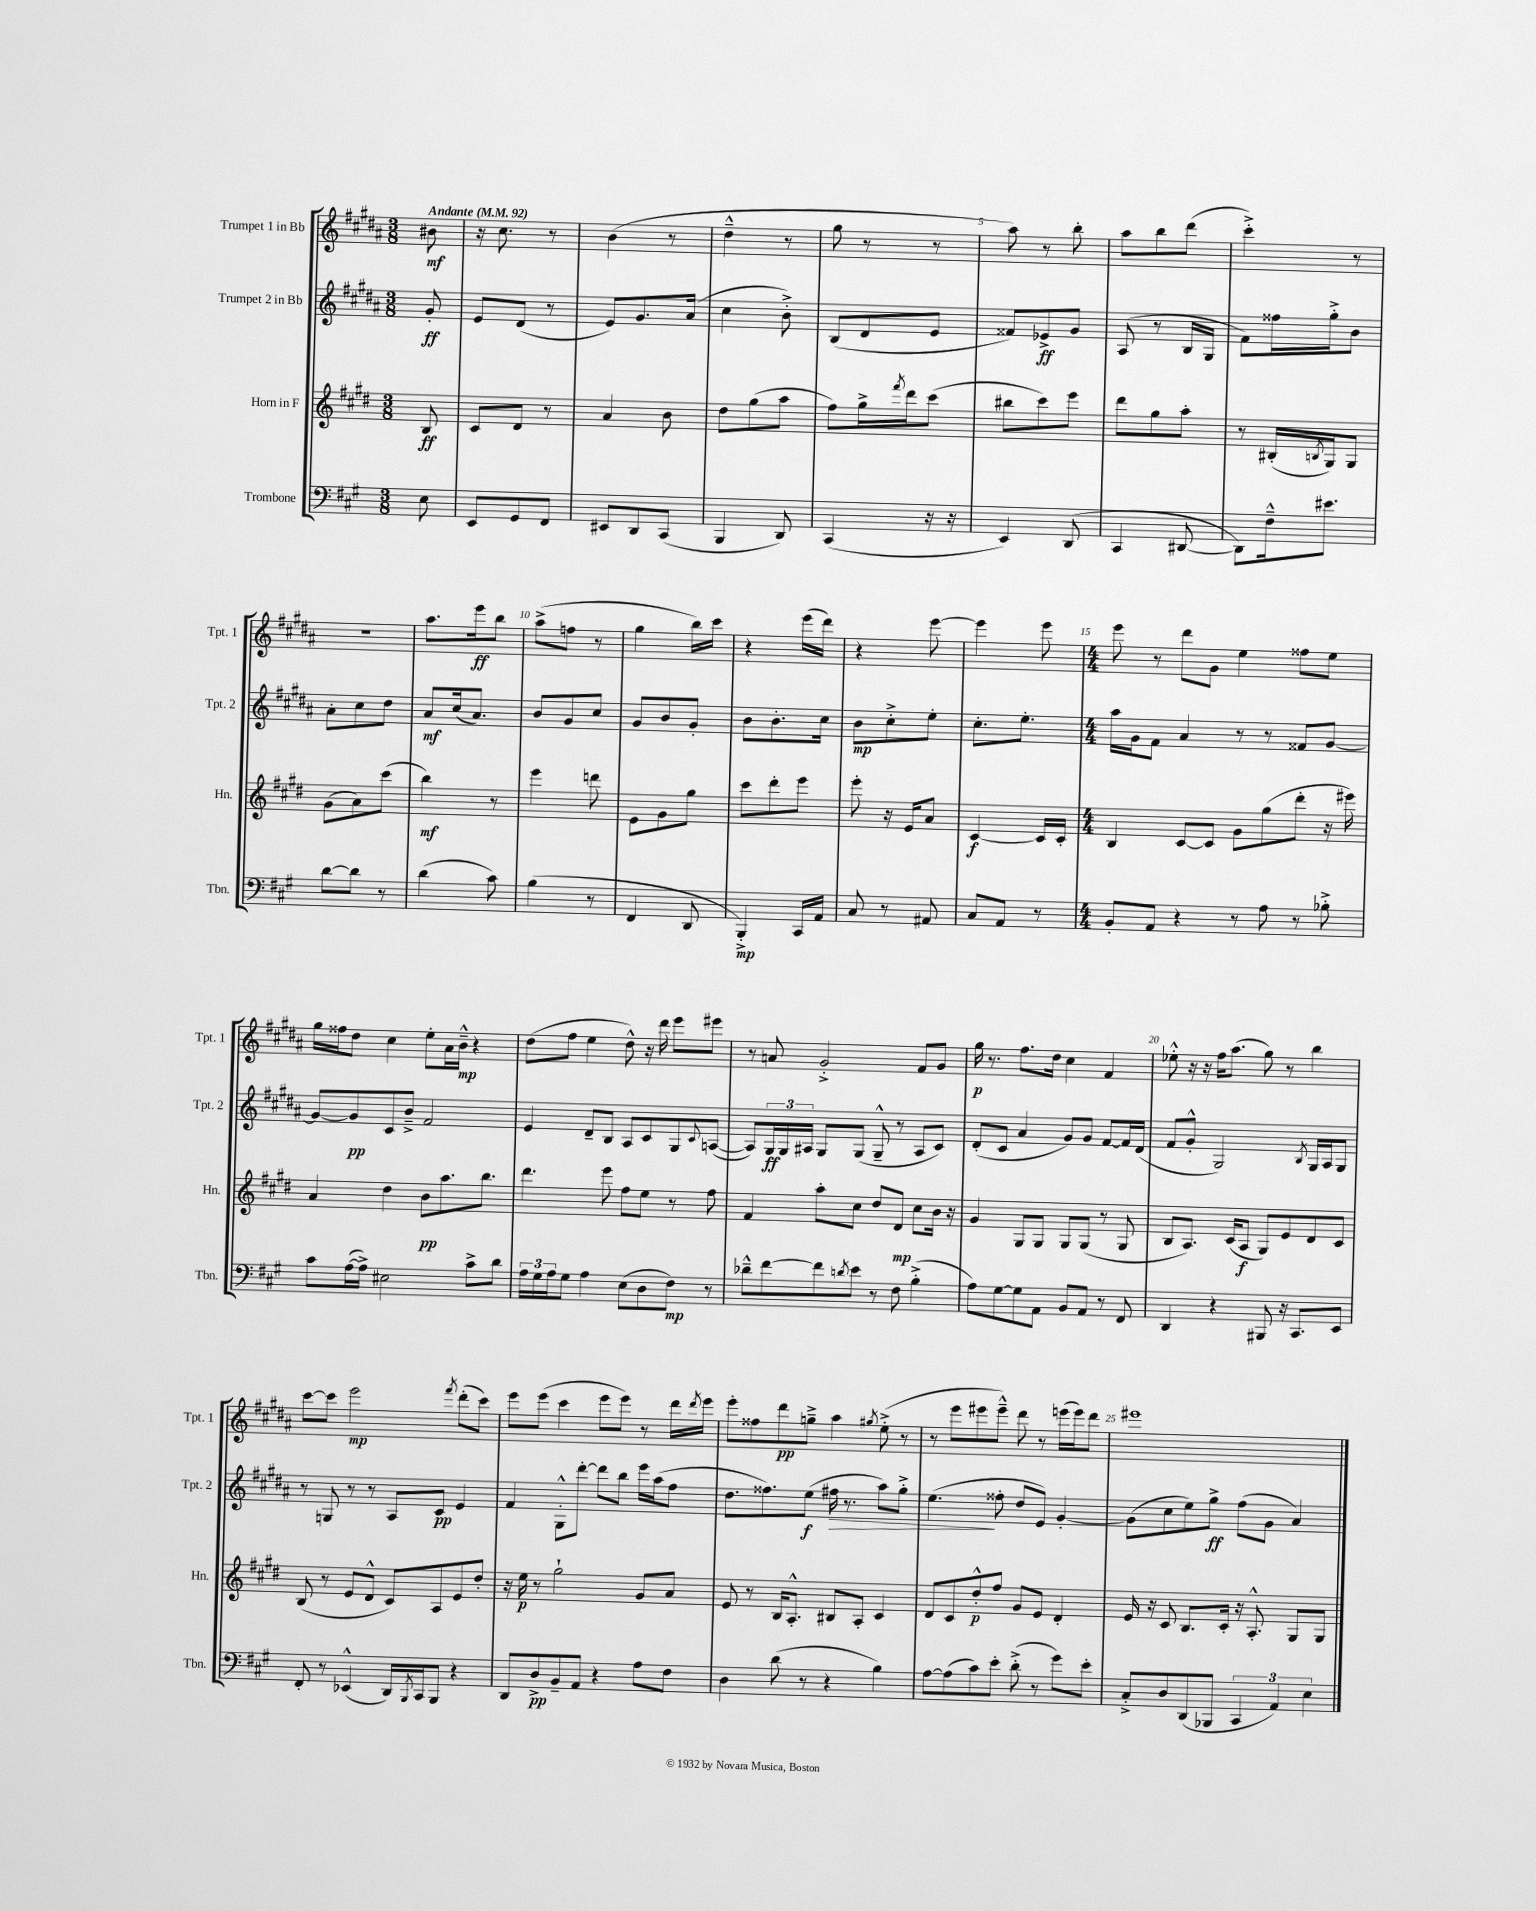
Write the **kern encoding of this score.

**kern	**kern	**kern	**kern
*staff4	*staff3	*staff2	*staff1
*clefF4	*clefG2	*clefG2	*clefG2
*k[f#c#g#]	*k[f#c#g#d#]	*k[f#c#g#d#a#]	*k[f#c#g#d#a#]
*M3/8	*M3/8	*M3/8	*M3/8
*MM92	*MM92	*MM92	*MM92
8E	8B	8g#'	8b#
=	=	=	=
8EE	8c#	8e	16r
.	.	.	8.cc#
8GG#	8d#	(8d#	.
8FF#	8r	8r	8r
=	=	=	=
8EE#	4a	8e)	(4b
8DD	.	8.g#	.
(8CC#	8b	.	8r
.	.	(16a#	.
=	=	=	=
4BBB	8dd#	4cc#	4dd#~^^
.	(8gg#	.	.
8DD)	8aa	8b'^)	8r
=	=	=	=
(4CC#	8ff#)	(8B	8gg#
.	16gg#^	8d#	8r
.	8qfff#	.	.
.	16ddd#	.	.
16r	(8ccc#	8e	8r
16r	.	.	.
=	=	=	=
4EE)	8bb#	8f##)	8aa#)
.	8ccc#)	8e-^	8r
(8DD	8eee	8g#	8bb'
=	=	=	=
4CC#	8ddd#	(8A#	8aa#
.	8gg#	8r	8bb
[8DD#	8aa'	16B	(8ddd#
.	.	16G#	.
=	=	=	=
8DD#])	8r	8f#)	4ccc#'^)
16F#~^^	(16B#'	16ff##	.
.	8qB	.	.
8.e#	16G#)	16gg#'^	.
.	8G#	8b	8r
=	=	=	=
[8d	(8g#	8a#'	4.r
8d]	8a)	8cc#	.
8r	(8ccc#	8dd#	.
=	=	=	=
(4d	4bb)	8a#	8.aa#
.	.	(16cc#	.
.	.	8.a#)	16eee
8c#)	8r	.	8bb
=	=	=	=
(4B	4eee	8b	(8aa#^
.	.	8g#	8ff
8r	8ddd	8cc#	8r
=	=	=	=
4FF#	8e	8g#	4gg#
.	8g#	8b	.
8DD	8gg#	8g#'	16bb)
.	.	.	16ccc#
=	=	=	=
4BBB'^)	8ccc#	8b	4r
.	8ddd#'	8.b'	.
16CC#	8eee	.	(16eee
16AA	.	16cc#	16ddd#)
=	=	=	=
8C#	8eee'	8b	4r
8r	16r	8cc#'^	.
.	16e	.	.
8AA#	8a	8ee'	[8eee
=	=	=	=
8C#	[4c#	8.cc#'	4eee]
8AA	.	.	.
.	.	8.ee'	.
8r	16c#]	.	8eee
.	16c#'	.	.
=	=	=	=
*M4/4	*M4/4	*M4/4	*M4/4
8BB'	4B	16aa#	8eee
.	.	16g#	.
8AA	.	8f#	8r
4r	[8c#	4a#	8ddd#
.	8c#]	.	8g#
8r	8g#	8r	4ee
8A	(8gg#	8r	.
8r	8ddd#'	8f##	8ff##
8B-'^	16r	[8g#	8ee
.	16eee#)	.	.
=	=	=	=
8c#	4a	8g#_	16gg#
.	.	.	16ff##
([16A	.	8g#]	8dd#
16A^])	.	.	.
2E#	4dd#	8c#	4cc#
.	.	8b~^	.
.	8b	2f#	8ee'
.	8.aa	.	16a#
.	.	.	16b~^^
8c#^	.	.	4r
.	8.bb	.	.
8d	.	.	.
=	=	=	=
24A	4.ddd#	4e	(8dd#
24G#	.	.	.
24A	.	.	.
8G#	.	.	8ff#
4A	.	8d#~	4ee
.	8eee	8B	.
(8E	8ff#	8A#	8dd#^^)
8D	8ee	8c#	16r
.	.	.	16ddd#
8F#)	8r	8G#	8eee
.	.	8qqc#	.
8r	8ff#	([8A	8eee#
=	=	=	=
8d-~^^	4f#	8A])	8r
[8f#	.	24G#	8a
.	.	24G#	.
.	.	24A#	.
8f#]	8aa'	8G#	2g#'^
8qd	.	.	.
8e	8cc#	(8G#	.
8r	8dd#	8G#~^^	.
8F#	8d#	8r	.
(4B'^	8cc#	8A#	8f#
.	16b	8c#)	8g#
.	16r	.	.
=	=	=	=
8A)	4g#	(8d#'	16gg#
.	.	.	8.r
[8G#	.	8c#	.
8G#]	8G#	4a#	8.ff#
8AA	8G#	.	.
.	.	.	16dd#
8BB	8G#	8g#)	4cc#
8AA	(8G#	8g#	.
8r	8r	[8f#	4f#
8FF#	8G#	16f#]	.
.	.	(16d#	.
=	=	=	=
4DD	8B	8f#	8ee-'^^
.	8.A)	8g#'^^	16r
.	.	.	16r
4r	.	2G#)	16ff#
.	(16c#	.	(8.aa#
.	8A	.	.
8BBB#	8G#)	.	8gg#)
16r	8e	.	8r
8.CC#	.	.	.
.	.	8qB	.
.	8d#	16G#	4bb
.	.	16A#	.
8EE	8c#	8G#	.
=	=	=	=
8FF#'	(8B	8r	[8ccc#
8r	8r	8G	8ccc#]
(4EE-^^	8e	8r	2eee
.	8d#^^	8r	.
16DD)	8c#)	8A#	.
8qBBB	.	.	.
16CC#	.	.	.
8BBB	8A	8c#	.
.	.	.	8qfff#
4r	8e	4e	(8ddd#'
.	8dd#'	.	8ccc#)
=	=	=	=
8DD	16r	4f#	8eee
.	16ee	.	.
8D^	8r	.	(8eee
8BB~	2gg#`	8G#'^^	4ccc#
8AA	.	[8ddd#'	.
4r	.	8ddd#]	8eee
.	.	8bb	8eee)
8A	8g#	16eee	8r
.	.	(16aa#	.
8F#	8a	8ff#	16ddd#
.	.	.	8qddd#
.	.	.	16eee
=	=	=	=
4D	8e	8.dd#	8eee'
.	8r	.	8ff##
.	.	8.ff##)	.
(8d	16B	.	8ddd#
.	8.A'^^	.	.
8r	.	(8ee	8gg~^
4r	8B#	16ff#	4aa#
.	.	8.r	.
.	8A'	.	.
.	.	.	8qgg#
4B)	4c#	8aa#)	(8ee'^
.	.	8gg#'^	8r
=	=	=	=
[8A	8d#	(4.ee	8r
(8A]	8c#	.	8eee
8c#)	8dd#'^^	.	8eee#
8e'	8ff#	8ff##'	8eee#~^^)
(8d'^	8g#	8dd#	8ddd#
8r	8e	8e)	8r
8g#)	4d#'	[4g#'	(16eee
.	.	.	16eee)
8e'	.	.	8ddd#
=	=	=	=
8C#'^	16e	(8g#]	1eee#
.	16r	.	.
8D	8c#	8cc#	.
(8DD	8.B	8ee)	.
8BBB-	.	8gg#^	.
.	16c#'	.	.
6CC#	16r	(8ff#	.
.	8.A'^^	.	.
.	.	8g#	.
6AA)	.	.	.
.	8G#	4a#)	.
6E	.	.	.
.	8G#	.	.
==	==	==	==
*-	*-	*-	*-
